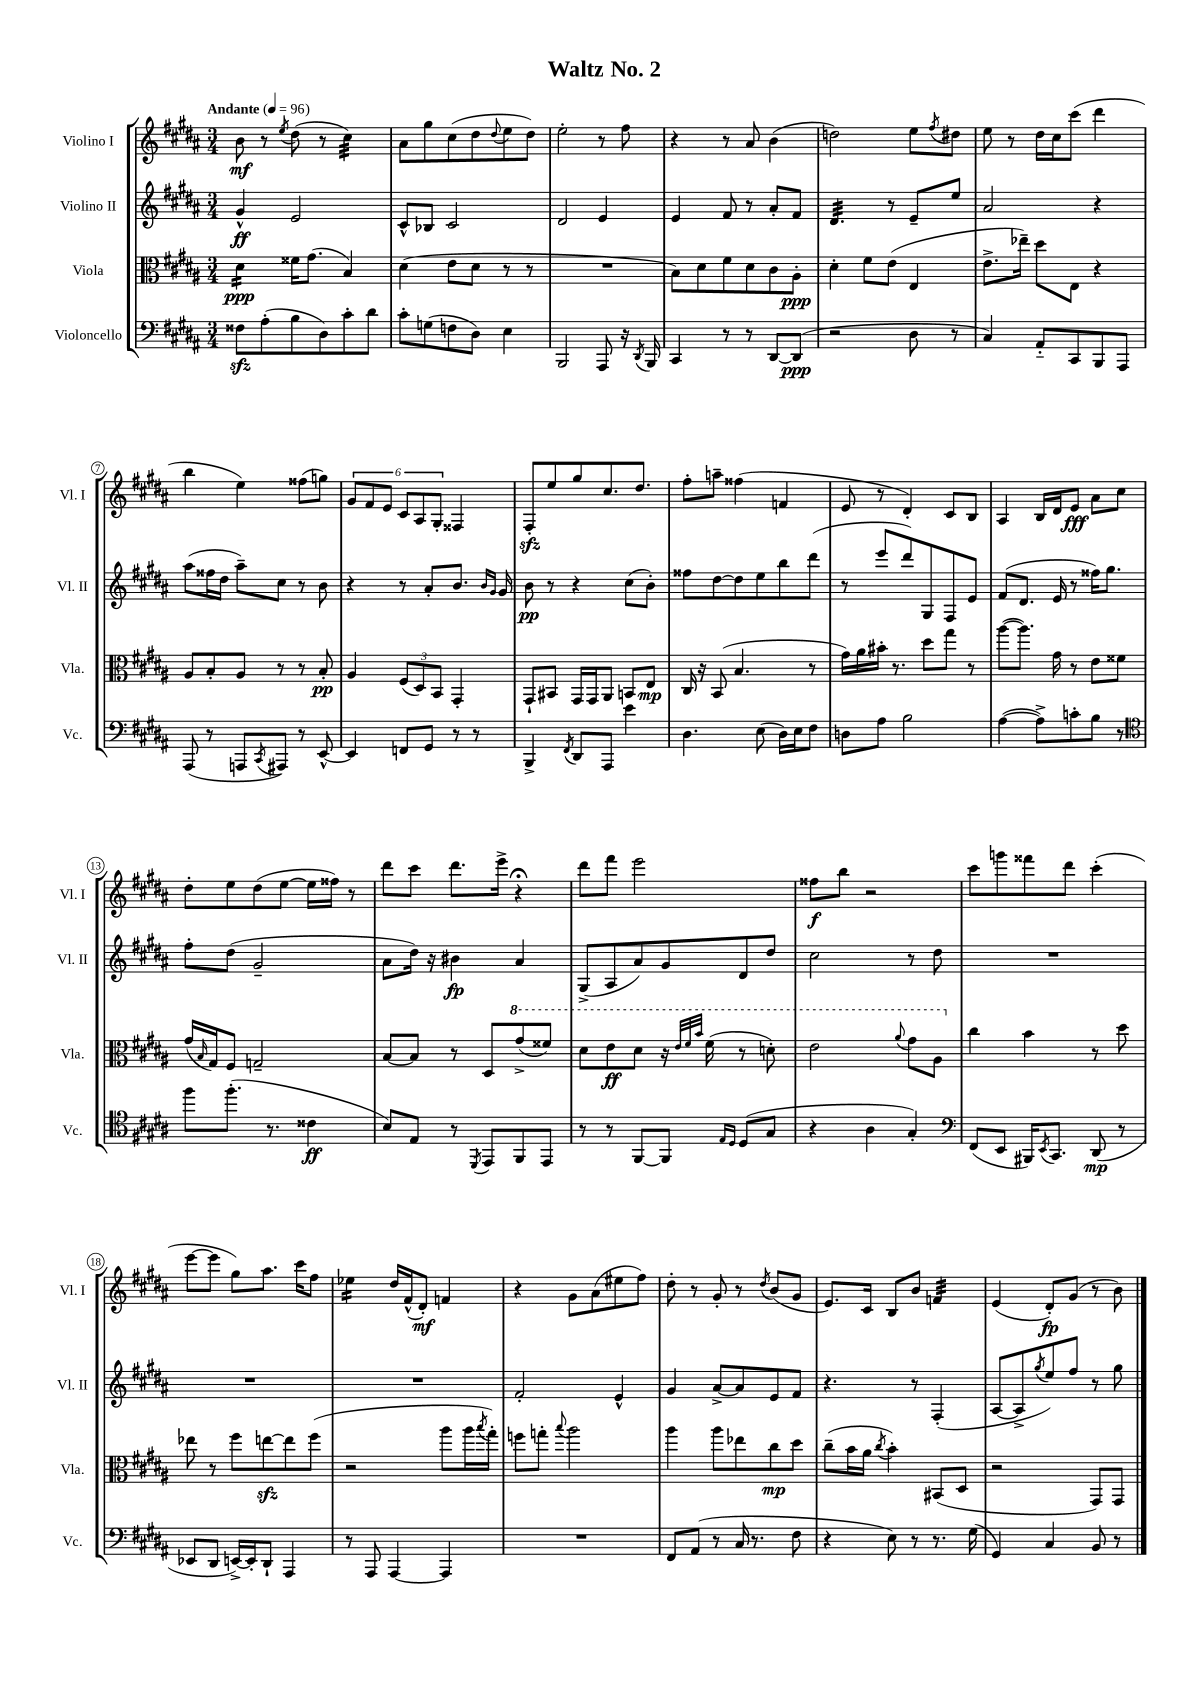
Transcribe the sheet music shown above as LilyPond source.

\header { title = "Waltz No. 2" }
<<
\new StaffGroup <<
\new Staff = "s0" \with { instrumentName = "Violino I" shortInstrumentName = "Vl. I" } {
    \clef treble \key b \major \numericTimeSignature \time 3/4 \tempo "Andante" 4 = 96
    b'8\mf r8 \acciaccatura { e''8 } dis''8( r8 cis''4:32) |
    ais'8 gis''8 cis''8( dis''8 \appoggiatura { dis''8 } e''8 dis''8) |
    e''2-. r8 fis''8 |
    r4 r8 ais'8 b'4( |
    d''2) e''8 \acciaccatura { fis''8 } dis''8 |
    e''8 r8 dis''16 cis''16 cis'''8( dis'''4 |
    b''4 e''4) fisis''8( g''8) |
    \tuplet 6/4 { gis'8 fis'8 e'8 cis'8 ais8 gis8-. } fisis4 |
    fis8-.\sfz e''8 gis''8 cis''8. dis''8. |
    fis''8-. a''8-- fisis''4( f'4 |
    e'8 r8 dis'4-.) cis'8 b8 |
    ais4 b16 dis'16 e'8\fff ais'8 cis''8 |
    dis''8-. e''8 dis''8( e''8~ e''16 fisis''16) r8 |
    dis'''8 cis'''8 dis'''8. e'''16-> r4\fermata |
    dis'''8 fis'''8 e'''2 |
    fisis''8\f b''8 r2 |
    cis'''8 g'''8 fisis'''8 dis'''8 cis'''4-.( |
    e'''8~ e'''8 gis''8) ais''8. cis'''16 fis''8 |
    ees''4:16 dis''16 fis'16-^( dis'8-.\mf) f'4 |
    r4 gis'8 ais'8( eis''8 fis''8) |
    dis''8-. r8 gis'8-. r8 \acciaccatura { dis''8 } b'8( gis'8 |
    e'8.) cis'16 b8 b'8 f'4:32 |
    e'4( dis'8-.\fp) gis'8( r8 b'8) \bar "|." |
}
\new Staff = "s1" \with { instrumentName = "Violino II" shortInstrumentName = "Vl. II" } {
    \clef treble \key b \major \numericTimeSignature \time 3/4
    gis'4-^\ff e'2 |
    cis'8-^ bes8 cis'2 |
    dis'2 e'4 |
    e'4 fis'8 r8 ais'8-. fis'8 |
    dis'4.:32 r8 e'8-- e''8 |
    ais'2 r4 |
    ais''8( fisis''16 dis''16 ais''8--) cis''8 r8 b'8 |
    r4 r8 ais'8-. b'8. \grace { b'16 gis'16 } gis'16 |
    b'8\pp r8 r4 cis''8( b'8-.) |
    fisis''8 dis''8~ dis''8 e''8 b''8 dis'''8( |
    r8 e'''8 dis'''8) gis8 fis8 e'8 |
    fis'8( dis'8. e'16 r8 fisis''16) gis''8. |
    fis''8-. dis''8( gis'2-- |
    ais'8 dis''16) r16 bis'4\fp ais'4 |
    gis8->( ais8 ais'8) gis'8 dis'8 dis''8 |
    cis''2 r8 dis''8 |
    R2. |
    R2. |
    R2. |
    fis'2-. e'4-^ |
    gis'4 ais'8~-> ais'8 e'8 fis'8 |
    r4. r8 fis4-.( |
    ais8~ ais8-> \acciaccatura { gis''8 } e''8) fis''8 r8 gis''8 \bar "|." |
}
\new Staff = "s2" \with { instrumentName = "Viola" shortInstrumentName = "Vla." } {
    \clef alto \key b \major \numericTimeSignature \time 3/4
    dis'4:16\ppp fisis'16 gis'8.( b4) |
    dis'4( e'8 dis'8 r8 r8 |
    R2. |
    b8) dis'8 fis'8 dis'8 cis'8 ais8-.\ppp |
    dis'4-. fis'8 e'8( e4 |
    e'8.-> ees''16--) dis''8 e8 r4 |
    ais8 b8-. ais8 r8 r8 b8-.\pp |
    ais4 \tuplet 3/2 { fis8( dis8) b,8 } gis,4-. |
    gis,8-! bis,8 gis,16 gis,16 ais,8 b,8 e8\mp |
    cis16 r16 b,8( b4. r8 |
    gis'16) ais'16 bis'16-. r8. dis''8 gis''8 r8 |
    ais''8~( ais''8.) gis'16 r8 e'8 fisis'8 |
    gis'16( \grace { b16 } gis16) fis8 g2-- |
    b8~ b8 r8 dis8 \ottava #1 gis''8->( fisis''8) |
    dis''8 e''8\ff dis''8 r16 \grace { e''32 fis''32 b''32 } fis''16( r8 d''8-.) |
    e''2 \appoggiatura { ais''8 } gis''8 ais'8 \ottava #0 |
    cis''4 b'4 r8 dis''8 |
    ees''8 r8 fis''8 e''8~\sfz e''8 fis''8( |
    r2 ais''8 ais''16 \acciaccatura { b''8 } gis''16-.) |
    f''8 g''8-. \appoggiatura { b''8 } ais''2 |
    ais''4 ais''8 ees''8 cis''8\mp dis''8 |
    cis''8--( b'16 ais'16 \acciaccatura { cis''8 } b'4-.) bis,8( dis8 |
    r2 gis,8) gis,8 \bar "|." |
}
\new Staff = "s3" \with { instrumentName = "Violoncello" shortInstrumentName = "Vc." } {
    \clef bass \key b \major \numericTimeSignature \time 3/4
    fisis8\sfz ais8-.( b8 dis8) cis'8-. dis'8 |
    cis'8-. g8( f8 dis8) e4 |
    b,,2 ais,,8 r16 \acciaccatura { dis,8 } b,,16 |
    cis,4 r8 r8 dis,8~ dis,8\ppp( |
    r2 dis8 r8 |
    cis4) ais,8-_ cis,8 b,,8 ais,,8 |
    ais,,8( r8 a,,8 \acciaccatura { cis,8 } ais,,8) r8 e,8~-^ |
    e,4 f,8 gis,8 r8 r8 |
    b,,4-> \acciaccatura { fis,8 } dis,8 ais,,8 e'4 |
    dis4. e8( dis16) e16 fis8 |
    d8 ais8 b2 |
    ais4~( ais8->) c'8-. b8 r8 |
    \clef tenor fis''8 fis''8.-.( r8. cisis'4\ff |
    b8) e8 r8 \acciaccatura { dis,8 } e,8 fis,8 e,8 |
    r8 r8 fis,8~ fis,8 \grace { e16 dis16 } dis8( gis8 |
    r4 ais4 gis4-.) |
    \clef bass fis,8( e,8 bis,,16) \acciaccatura { e,8 } cis,8. dis,8\mp( r8 |
    ees,8 dis,8 e,16~->) e,16-. dis,8-! ais,,4 |
    r8 ais,,8 ais,,4~ ais,,4 |
    R2. |
    fis,8 ais,8( r8 cis16 r8. fis8 |
    r4 e8) r8 r8. gis16( |
    gis,4) cis4 b,8 r8 \bar "|." |
}
>>
>>
\layout { \context { \Score \override BarNumber.stencil = #(make-stencil-circler 0.1 0.3 ly:text-interface::print) } }
